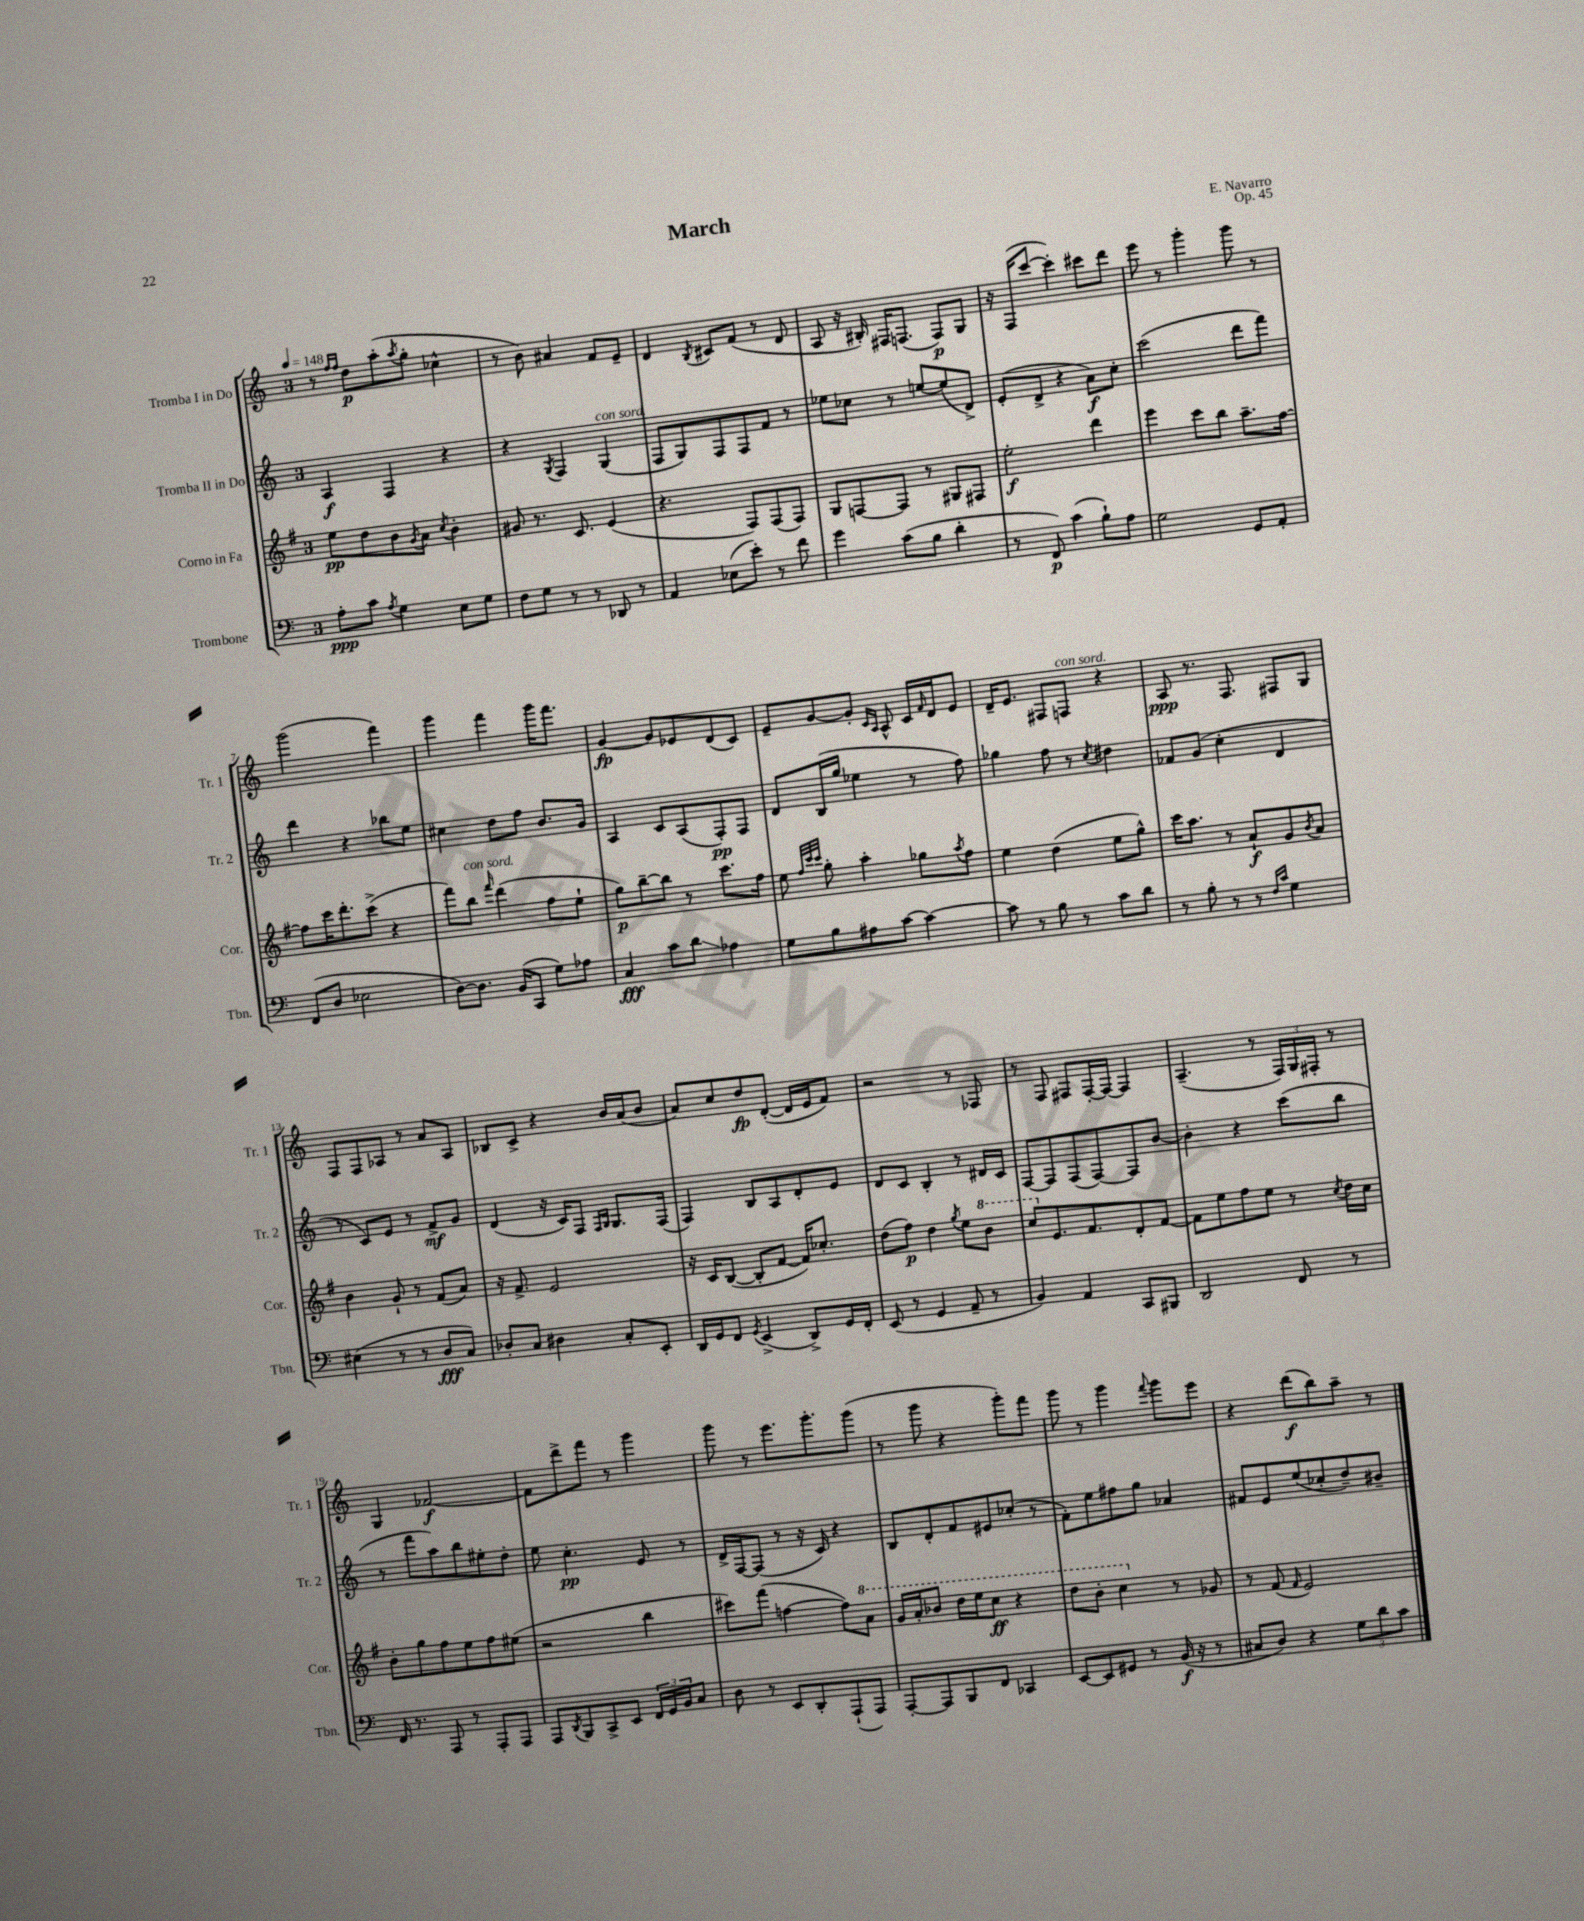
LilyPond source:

\header { title = "March" composer = "E. Navarro" opus = "Op. 45" }
<<
\new StaffGroup <<
\new Staff = "s0" \with { instrumentName = "Tromba I in Do" shortInstrumentName = "Tr. 1" } {
    \clef treble \key c \major \once \override Staff.TimeSignature.style = #'single-digit \time 3/4 \tempo 4 = 148
    r8 \grace { f''16 f''16 } d''8\p a''8-.( \acciaccatura { a''8 } g''8-. ces''4-^ |
    r8 b'8) ais'4 f'8 e'8-- |
    d'4 \acciaccatura { b8 } cis'8 f'8( r8 d'8 |
    a8 r16 bis16-.) fis16 f8.( f8\p) g8 |
    r16 f16( c'''8~ c'''4-.) cis'''8 d'''8 |
    e'''8 r8 g'''4-. g'''8 r8 |
    g'''2( f'''4) |
    g'''4 f'''4 g'''16 f'''8. |
    g'4~\fp g'8 ees'8 d'8( c'8) |
    e'8-- g'8~ g'8-. \grace { c'16 a16 } a8-^ c'16 \grace { f'16 } d'16 e'8 |
    d'16-- e'8. fis8 f8^\markup { \italic "con sord." } r4 |
    a8\ppp r8. f8. fis8 g8 |
    f8 f8 aes8 r8 a'8 aes8 |
    bes8 c'8-> r4 b'16 a'16( b'8 |
    a'8) c''8 d''8\fp d'8~-.( d'16 e'16 f'8) |
    r2 r8 fes8 |
    r8 f8 fis8 fis16~-. fis16~ fis4 |
    a4.--( r8 \tuplet 3/2 { f16) g16 fis16-. } r8 |
    g4 fes'2~\f |
    fes'8 d'''8-> f'''8 r8 g'''4 |
    g'''8 r8 e'''8. g'''8.-. g'''8( |
    r8 g'''8 r4 g'''8-.) f'''8 |
    g'''8 r8 g'''4 \appoggiatura { f'''8 } g'''8 e'''8 |
    r4 d'''8\f( b''8) a''8-- r8 \bar "|." |
}
\new Staff = "s1" \with { instrumentName = "Tromba II in Do" shortInstrumentName = "Tr. 2" } {
    \clef treble \key c \major \once \override Staff.TimeSignature.style = #'single-digit \time 3/4
    a4\f f4 r4 |
    r4 \acciaccatura { g8 } f4 g4^\markup { \italic "con sord." }( |
    f8 g8) f8 f8 f'8 r8 |
    ees''8 ces''8 r8 e''8~ e''8( d'8->) |
    e'8-.( d'8-> r4 a'8\f) c''8-. |
    c'''2( d'''8 f'''8) |
    d'''4 r4 bes''8 e''8 |
    cis''4 d''8 f''8 b'8. g'16 |
    a4 c'8 a8( f8-.\pp) f8 |
    d'8 b16( g''16 ees''4 r8 f''8) |
    ges''4 f''8 r8 \acciaccatura { c''8 } dis''4 |
    fes'8 g'8( c''4-. d'4 |
    r8 c'8) e'8 r8 f'8->\mf g'8 |
    d'4( r16 c'16) f8 \grace { f16 g16 } g8. f16( |
    f4) b8 a8 d'8-. e'8 |
    d'8 c'8 b4-. r8 dis'16 c'16 |
    f8~ f8 f8( f8~) f8 b'8~ |
    b'4-. r4 c'''8( b''8 |
    r8 f'''8 a''8) b''8 eis''8-. d''8-. |
    e''8 c''4.-.\pp e'8 r8 |
    d'16-> f16~ f8( r8 r16 c'16) r4 |
    b8 d'8-. f'8 eis'8 ces''8-.( r8 |
    f'8-.) e''8 fis''8 g''8 aes'4 |
    fis'8 e'8 e''8( ces''8-. d''8--) bis'8-- \bar "|." |
}
\new Staff = "s2" \with { instrumentName = "Corno in Fa" shortInstrumentName = "Cor." } {
    \clef treble \key g \major \once \override Staff.TimeSignature.style = #'single-digit \time 3/4
    e''8\pp d''8 b'8 \acciaccatura { g'8 } a'8 \acciaccatura { c''8 } b'4-. |
    gis'8 r8. c'8. e'4( |
    r4. fis8) fis8( fis8) |
    g8 f8~ f8 r8 gis8 fis8 |
    e''2-.\f d'''4 |
    e'''4 c'''8 b''8 a''8.-- fis''16~ |
    fis''8 c'''16 d'''8.-. c'''8->( r4 |
    fis'''8) b''8^\markup { \italic "con sord." } \grace { fis'''16 } d'''4( fis''8 e''8-! |
    g''8\p) b''8~-- b''8 r8 c'''8. fis''16 |
    e''8 \grace { fis''32 c'''32 c'''32 } g''8-. a''4-. ges''8 \acciaccatura { a''8 } fis''8 |
    e''4 d''4( e''8 g''8-^) |
    c'''16 a''8. r8 a'8-!\f g'8 \acciaccatura { b'8 } a'8 |
    b'4 g'8-! r8 fis'8( a'8) |
    r16 fis'8.-> e'2 |
    r16 c'16 b8~( b8-. fis'8~ fis'16) ces''8.-. |
    d''8( fis''8\p) d''4 \acciaccatura { g''8 } e''8 \ottava #1 b''8 |
    c'''8 \ottava #0 e'8. fis'8. d'8-. fis'8~ |
    fis'8 e''8 fis''8 e''8 r8 \acciaccatura { c''8 } d''16 c''16 |
    b'8-. g''8 fis''8 e''8 fis''8 eis''8( |
    r2 b''4 |
    cis'''8) fis'''8( f''4~ f''8) \ottava #1 a''8 |
    g''16 a''16-. bes''8 d'''16 e'''16 c'''8\ff r4 |
    d'''8 b''8-. c'''4 \ottava #0 r8 ges'8 |
    r8 fis'8( \grace { fis'16 } e'2) \bar "|." |
}
\new Staff = "s3" \with { instrumentName = "Trombone" shortInstrumentName = "Tbn." } {
    \clef bass \key c \major \once \override Staff.TimeSignature.style = #'single-digit \time 3/4
    a8-.\ppp c'8 \acciaccatura { a8 } g4 e8 g8 |
    f8 g8 r8 r8 des,8 r8 |
    a,4 ees8( e'8-.) r8 f'8 |
    g'4 c'8( b8 d'4-. |
    r8 f,8\p) c'4( b8-!) a8 |
    g2 g,8 a,8-. |
    f,8( d8 ees2 |
    d8~) d8. b,16( c,8 g8) aes8 |
    c4\fff c'8 d'8\glissando aes4 |
    g8 b8 ais8 c'8~ c'4~ |
    c'8 r8 b8 r8 c'8 d'8 |
    r8 b8-. r8 r8 \grace { f16 c'16 } g4 |
    eis4( r8 r8 d8\fff c8) |
    des8-. c8 dis4 c8-. e,8-. |
    d,16 g,16 f,8 \acciaccatura { g,8 } e,4->( d,8->) g,16 f,16-. |
    e,8( r8 g,4 a,8-- r8 |
    b,4) a,4 c,8 bis,,8 |
    d,2 f,8 r8 |
    f,16 r8. a,,8 r8 a,,8-. a,,8 |
    a,,8 \acciaccatura { d,8 } b,,8 c,8-> e,8 \tuplet 3/2 { f,16 g,16 b,16 } c8 |
    d8 r8 e,8 d,8-. a,,8-!( a,,8) |
    a,,8~-. a,,8 b,,8 f,8 ces,4 |
    e,8~ e,8 gis,8 r8 b,16\f( r16 r8 |
    cis8 d8) r4 \tuplet 3/2 { g8 d'8 c'8 } \bar "|." |
}
>>
>>
